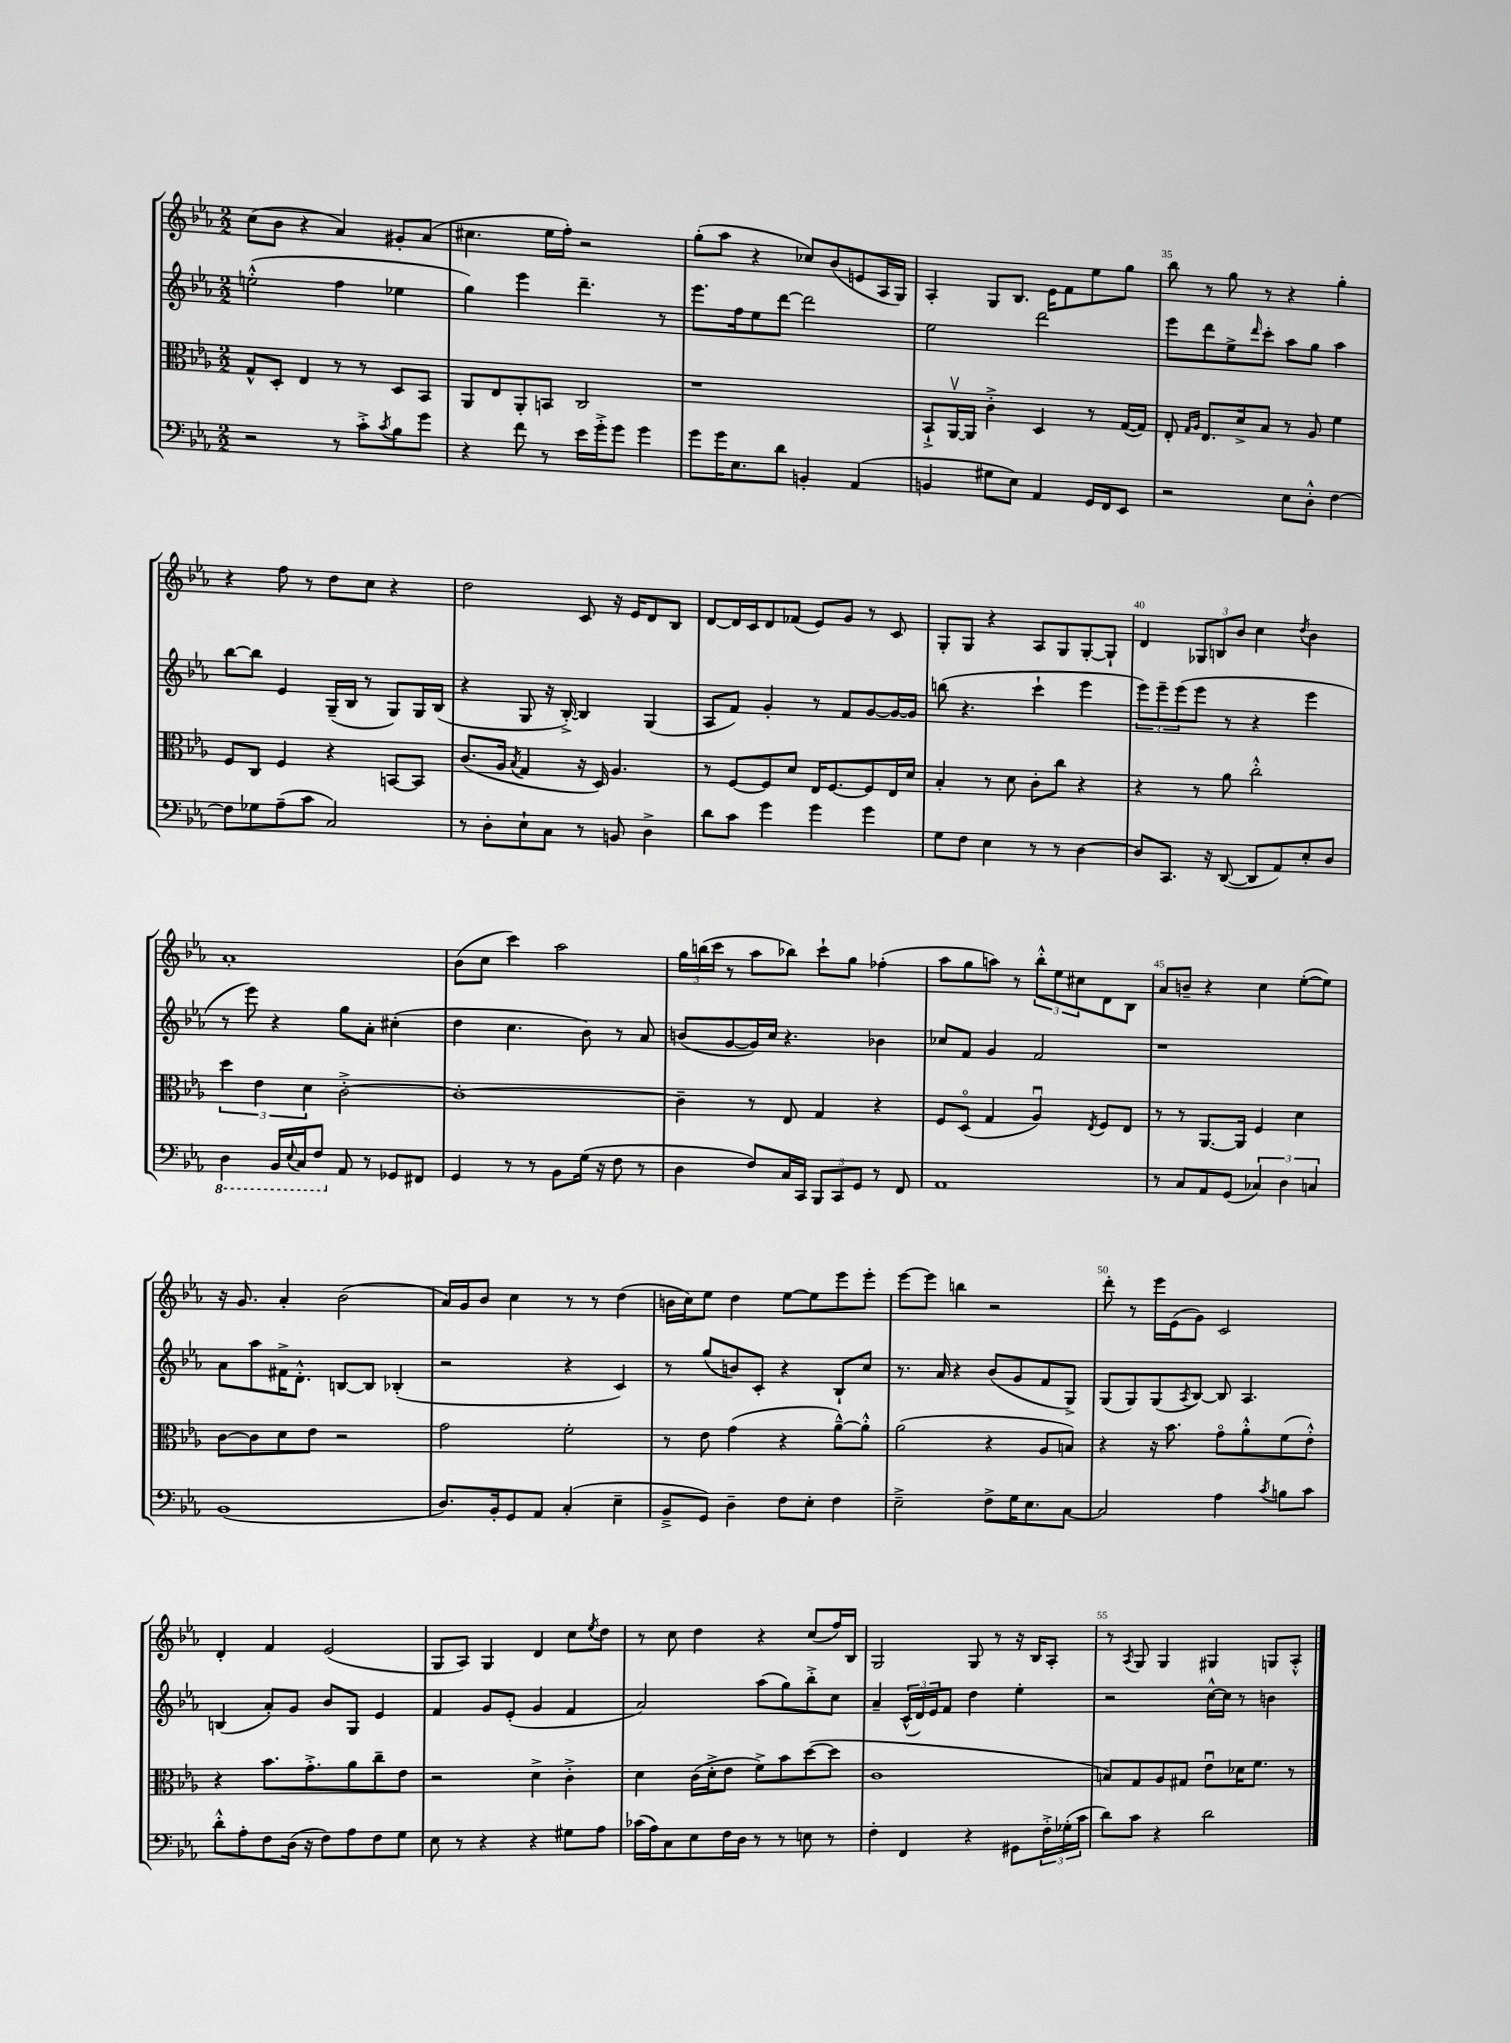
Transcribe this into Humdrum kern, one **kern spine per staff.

**kern	**kern	**kern	**kern
*staff4	*staff3	*staff2	*staff1
*clefF4	*clefC3	*clefG2	*clefG2
*k[b-e-a-]	*k[b-e-a-]	*k[b-e-a-]	*k[b-e-a-]
*M2/2	*M2/2	*M2/2	*M2/2
2r	8G^^/L	(2ee'^^\	(8cc\L
.	8D'/J	.	8b-\J
.	4E-/	.	4r
8r	8r	4ff\	4a-/)
8c'^\L	8r	.	.
8qc/	.	.	.
8B-\	8D/L	4ee-\	8g#'/L
8g\J	8BB-/J	.	(8a-/J
=	=	=	=
4r	8AA-/L	4gg\)	4.cc#\
.	8E-/	.	.
8f\	8AA-'/	4eee-\	.
8r	8BB/J	.	16ee-\LL
.	.	.	16ff'\JJ)
16e-\LL	2C/	4.ddd~\	2r
16g'^\J	.	.	.
8g\J	.	.	.
4g\	.	.	.
.	.	8r	.
=	=	=	=
8g\L	1r	8.eee-\L	(8gg'\L
16g\K	.	.	8aa-\J
8.E-\	.	16ff\k	.
.	.	8ee-\	4r
8d\J	.	[8ddd\J	.
4BB'/	.	2ddd\]	8cc-/L)
.	.	.	(8b-/
(4AA-/	.	.	8e/
.	.	.	16A-/L
.	.	.	16G/JJ)
=	=	=	=
4BB/	8BB-`^/L	2ee-\	4A-'/
.	[16AA-v/L	.	.
.	16AA-/]JJ	.	.
8G#\L	4c'^\	.	8G/L
8E-\J)	.	.	8.B-/J
4AA-/	4D/	2ddd\	.
.	.	.	16e-\LK
.	.	.	8f\
16GG/LL	8r	.	8ee-\
16FF/J	.	.	.
8EE-/J	([16G/LL	.	8gg\J
.	16G/]JJ)	.	.
=	=	=	=
2r	8E-'/	8eee-\L	8bb-\
.	16qqG/LL	.	.
.	16qqA-/JJ	.	.
.	8.E-/L	8ddd\	8r
.	.	8ee-^\	8gg\
.	16d^/k	.	.
.	.	16qqddd/	.
.	8B-/J	8ccc'\J	8r
8E-\L	8r	8aa-\L	4r
8D'^^\J	8A-/	8gg\J	.
[4F\	4f\	4aa-\	4gg'\
=	=	=	=
8F\]L	8F/L	[8bb-\L	4r
8G-\	8C/J	8bb-\]J	.
(8A-~\	4F/	4e-/	8ff\
8c\J	.	.	8r
2C/)	4r	(16G~/LL	8dd\L
.	.	16B-/JJ	.
.	.	8r	8cc\J
.	[8BB/L	8G/L)	4r
.	8BB/]J	16G/L	.
.	.	(16B-/JJ	.
=	=	=	=
8r	(8.c/L	4r	2dd\
8D'\L	.	.	.
.	16A-/Jk	.	.
.	8qB-/	.	.
8E-`\	4G/	8G/	.
8C\J	.	16r	.
.	.	[16B-'^/)	.
8r	16r	4B-/]	8c/
.	16D/)	.	.
8BB/	4.A-/	.	16r
.	.	.	16e-/LK
4D^\	.	(4G/	8d/
.	.	.	8B-/J
=	=	=	=
8d\L	8r	8A-/L	[8d/L
8c\J	[8F/L	8f/J)	16d/]L
.	.	.	16c/J
4g\	8F/]	4g'/	8d/
.	8d/J	.	(8f-/J
4g\	16E-/LK	8r	8e-/L)
.	[8.F/	.	.
.	.	8f/L	8g/J
4g\	8F/]	[8g/	8r
.	16E-/L	16g/_L	8c/
.	16d/JJ	16g/]JJ	.
=	=	=	=
8G\L	4B-'/	(8bb\	8G'/L
8F\J	.	4.r	8G/J
4E-\	8r	.	4r
.	8d\	.	.
8r	8c'\L	4ccc`\	8A-/L
8r	8cc\J	.	8G/
[4D\	4r	4eee-\	[8G'/
.	.	.	8G`/]J
=	=	=	=
8D/]L	4r	12eee-\L)	4d/
.	.	12eee-~\	.
8.CC/J	.	.	.
.	.	(12eee-\	.
.	8r	8eee-\J	12G-/L
16r	.	.	.
.	.	.	12B/
([8DD/	8a-\	8r	.
.	.	.	12b-/J
8DD/]L	2cc'^^\	4r	4cc\
8AA-/)	.	.	.
.	.	.	8qdd/
8E-'/	.	4eee-\	4b-\
8D/J	.	.	.
=	=	=	=
4DD\	6dd\	8r	1a-'
.	.	8eee-\)	.
.	6e-\	.	.
16BBB-/LL	.	4r	.
8qqEE-/	.	.	.
16CC/J	.	.	.
.	6d\	.	.
8FF/J	.	.	.
8AA-/	[2c'^\	8gg\L	.
8r	.	8a-'\J	.
8GG-/L	.	(4cc#'\	.
8FF#/J	.	.	.
=	=	=	=
4GG/	1c'_	4dd\	(8b-\L
.	.	.	8cc\J
8r	.	4.cc\	4ccc\)
8r	.	.	.
8BB-\L	.	.	2aa-\
(16G\Jk	.	8b-\)	.
16r	.	.	.
8F\	.	8r	.
8r	.	8a-/	.
=	=	=	=
4D\	4c~\]	(8b/L	24gg\LL
.	.	.	(24bb\
.	.	.	24ccc\JJ
.	.	[8g/	8r
8F/L)	8r	16g/]L)	8aa-\L
.	.	16cc/JJ	.
16C/L	8E-/	4.r	8bb-\J)
16CC/JJ	.	.	.
12BBB-/L	4G/	.	8ccc`\L
12CC/	.	.	.
.	.	.	8gg\J
12GG/J	.	.	.
8r	4r	4b-\	(4ff-'\
8FF/	.	.	.
=	=	=	=
1AA-	8F/L	8cc-/L	8aa-\L
.	(8Do/J	8f/J	8gg\
.	4G/	4g/	8aa\J)
.	.	.	8r
.	4A-u/)	2f/	12bb-'^^\L
.	.	.	12ee-\
.	.	.	12cc#\
.	8qE-/	.	.
.	8F/L	.	8d\
.	8E-/J	.	8B-\J
=	=	=	=
8r	8r	1r	8a-/L
8C/L	8r	.	8b~/J
8AA-/	[8.AA-/L	.	4r
(8GG/J	.	.	.
.	16AA-/]Jk	.	.
6C-/)	4F/	.	4cc\
6D\	.	.	.
.	4d\	.	([8ee-'\L
6C/	.	.	.
.	.	.	8ee-\]J)
=	=	=	=
(1BB-	[8c\L	8a-\L	16r
.	.	.	8.g/
.	8c\]	8aa-\	.
.	8d\	16f#^\K	4a-'/
.	.	8.d'^^\J	.
.	8e-\J	.	.
.	2r	[8B/L	(2b-\
.	.	8B/]J	.
.	.	(4B-'/	.
=	=	=	=
8.D/L)	2g\	2r	16a-/LL)
.	.	.	16g/J
.	.	.	8b-/J
16BB-'/k	.	.	.
8GG/	.	.	4cc\
8AA-/J	.	.	.
(4C'/	2f'\	4r	8r
.	.	.	8r
4E-~\	.	4c/)	(4dd\
=	=	=	=
8BB-~^/L	8r	8r	16b\LL
.	.	.	16cc\J)
8GG/J)	8e-\	(8gg/L	8ee-\J
4D~\	(4g\	8b/)	4dd\
.	.	8c'/J	.
8F\L	4r	4r	[8ee-\L
8E-'\J	.	.	8ee-\]
4F\	[8a-~^^\L)	8B-`/L	8eee-\
.	8a-'^^\]J	8cc/J	8eee-'\J
=	=	=	=
2E-~^\	(2a-\	8.r	[8eee-\L
.	.	.	8eee-\]J
.	.	16a-/	.
.	.	4r	4bb\
8F^\L	4r	(8b-/L	2r
16G\K	.	8g/	.
8.E-\	.	.	.
.	8A-/L	8f/	.
[8C\J	8B/J)	8G^/J)	.
=	=	=	=
2C/]	4r	(8G/L	8ddd'\
.	.	8G/)	8r
.	16r	(8G/	16eee-\LL
.	8.b-\	.	(16e-\J
.	.	8qA-/	.
.	.	[8B-/J)	8g\J)
4A-\	8go\L	8B-/]	2c/
.	8a-'^^\	4.A-/	.
8qc/	.	.	.
8B\L	(8f\	.	.
8c\J	8e-'^^\J)	.	.
=	=	=	=
8d'^^\L	4r	(4B/	4d'/
8A-'\	.	.	.
8F\	8.b-\L	8a-'/L)	4f/
(16D\Jk	.	8g/J	.
16r	8.g'^\	.	.
8F\L)	.	8b-/L	(2e-/
8A-\	8a-\	8G/J	.
8F\	8cc~\	4e-/	.
8G\J	8e-\J	.	.
=	=	=	=
8E-\	2r	4f/	8G/L
8r	.	.	8A-/J)
4r	.	8g/L	4G/
.	.	(8e-'/J	.
4r	4d^\	4g/	4d/
8G#\L	4c'^\	4f/	8cc\L
.	.	.	8qee-/
8A-\J	.	.	8dd\J
=	=	=	=
(16c-\LL	4d\	2a-/)	8r
16A-\J)	.	.	.
8C\	.	.	8cc\
8E-\	(16c\LL	.	4dd\
.	16d'^\J	.	.
16F\L	8e-\J	.	.
16D\JJ	.	.	.
8r	8f^\L)	(8aa-\L	4r
8r	8b-\	8gg\)	.
8E\	([8dd\	8bb-'^\	(8cc/L
8r	8dd\]J	8cc\J	16ff/L)
.	.	.	16B-/JJ
=	=	=	=
4F'\	1c	4a-~/	2G/
4FF/	.	(24c^^/LL	.
.	.	24d/)	.
.	.	24e-/J	.
.	.	8f/J	.
4r	.	4dd\	8G/
.	.	.	8r
8GG#\L	.	4ee-'\	16r
.	.	.	16B-/LK
24F'^\L	.	.	8A-'/J
(24G-'\	.	.	.
24c\JJ	.	.	.
=	=	=	=
8d\L)	8B/L)	2r	8r
.	.	.	8qA-/
8c\J	8G/	.	8G/
4r	8A-/	.	4G/
.	8G#/J	.	.
2d\	8e-u\L	[16cc^^\LL	4G#/
.	.	16cc\]JJ	.
.	16d-\K	8r	.
.	8.f\J	.	.
.	.	4b\	8G/L
.	8r	.	8A-'^^/J
==	==	==	==
*-	*-	*-	*-
